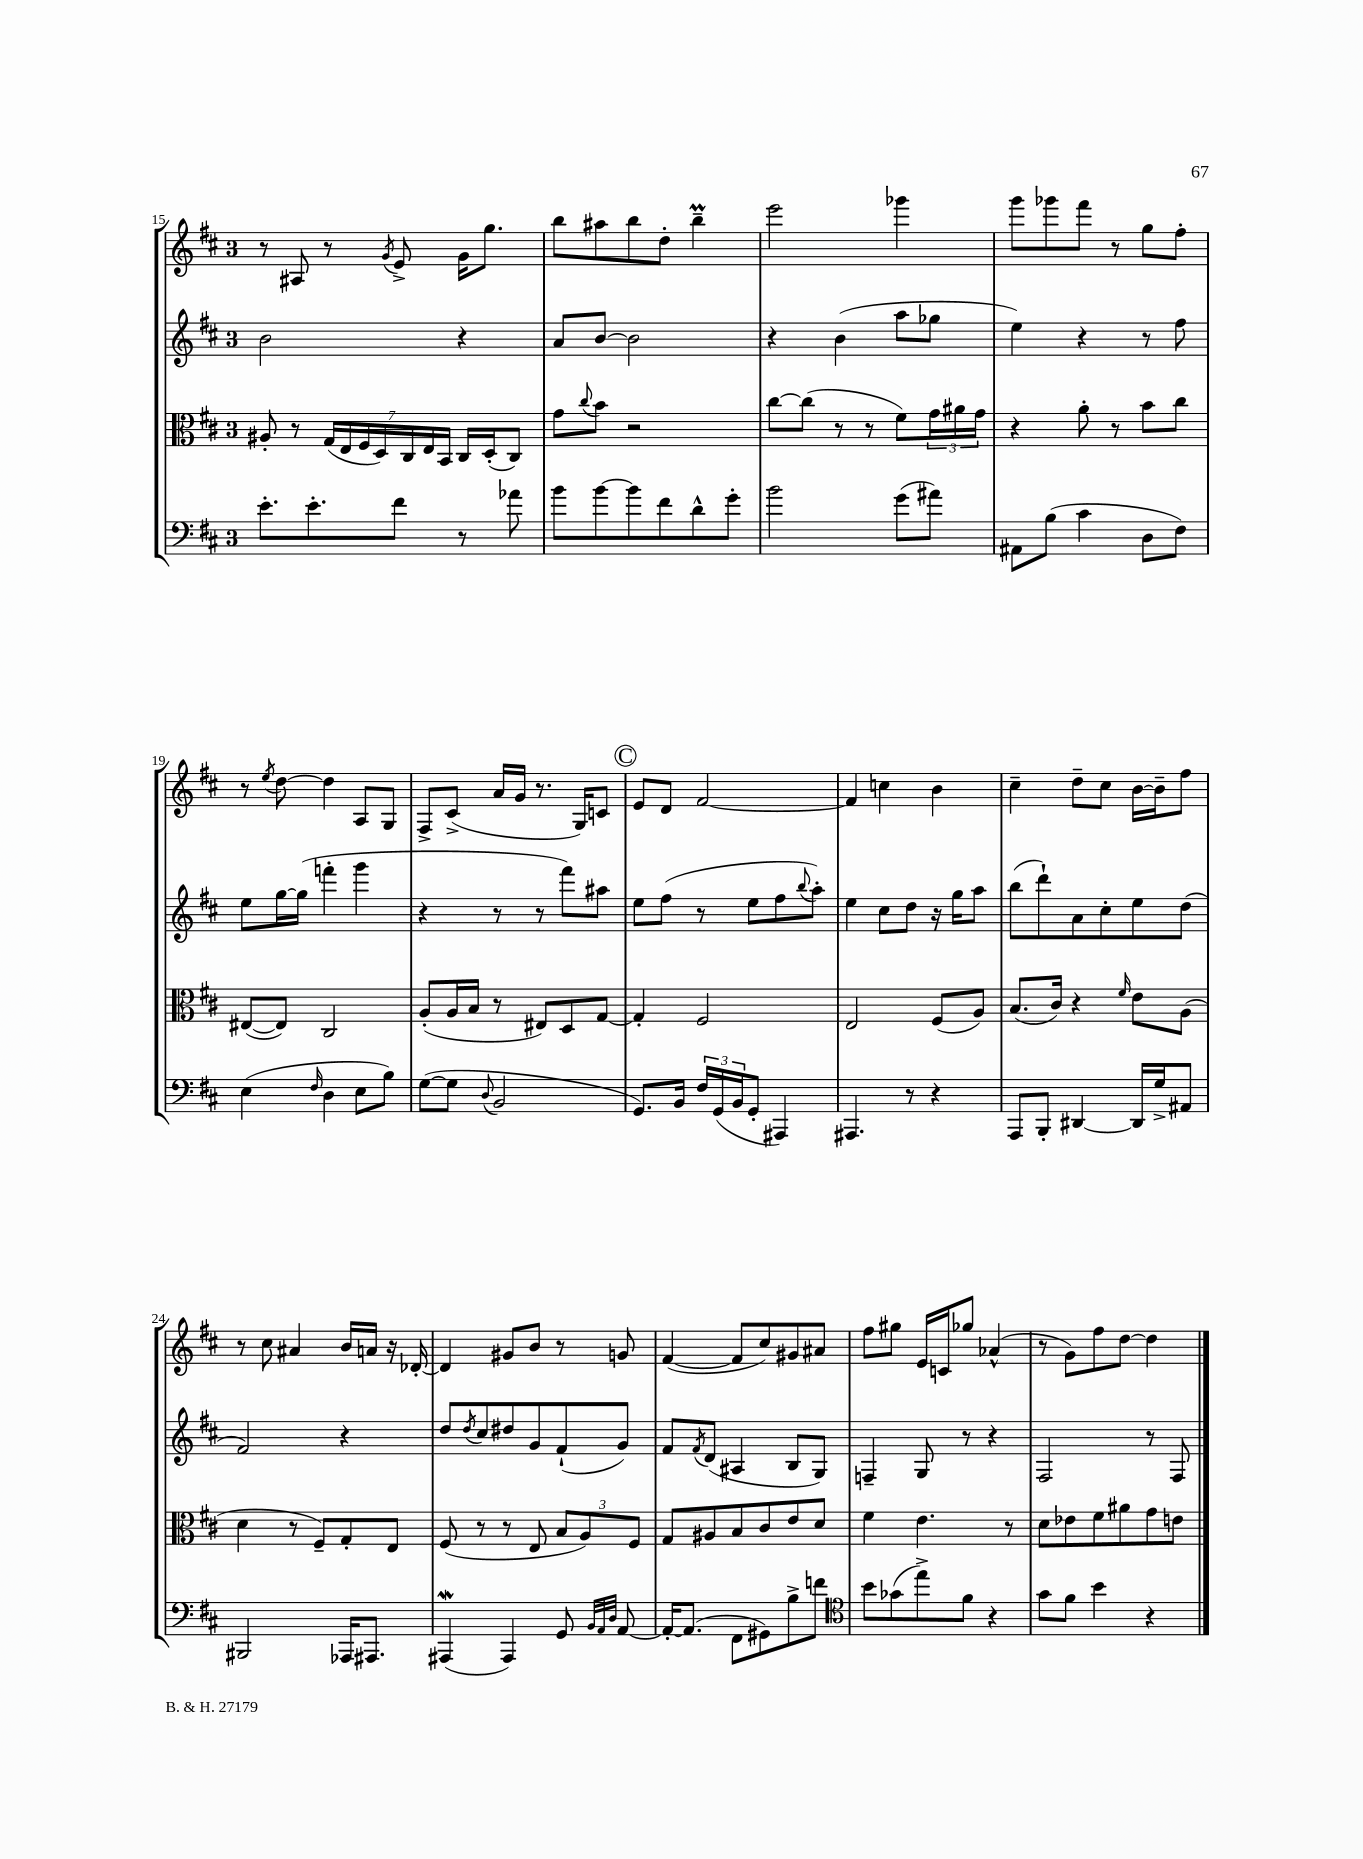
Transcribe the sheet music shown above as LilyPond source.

<<
\new StaffGroup <<
\new Staff = "s0" {
    \clef treble \key d \major \once \override Staff.TimeSignature.style = #'single-digit \time 3/4
    r8 ais8 r8 \acciaccatura { g'8 } e'8-> g'16 g''8. |
    b''8 ais''8 b''8 d''8-. b''4--\prall |
    e'''2 ges'''4 |
    g'''8 ges'''8 fis'''8 r8 g''8 fis''8-. |
    r8 \acciaccatura { e''8 } d''8~ d''4 a8 g8 |
    fis8-> cis'8->( a'16 g'16 r8. g16) c'8 |
    \mark \markup { \circle "C" } e'8 d'8 fis'2~ |
    fis'4 c''4 b'4 |
    cis''4-- d''8-- cis''8 b'16~ b'16-- fis''8 |
    r8 cis''8 ais'4 b'16 a'16 r16 des'16~-. |
    des'4 gis'8 b'8 r8 g'8 |
    fis'4~( fis'8 cis''8) gis'8 ais'8 |
    fis''8 gis''8 e'16 c'16 ges''8 aes'4-^( |
    r8 g'8) fis''8 d''8~ d''4 \bar "|." |
}
\new Staff = "s1" {
    \clef treble \key d \major \once \override Staff.TimeSignature.style = #'single-digit \time 3/4
    b'2 r4 |
    a'8 b'8~ b'2 |
    r4 b'4( a''8 ges''8 |
    e''4) r4 r8 fis''8 |
    e''8 g''16~ g''16( f'''4-. g'''4 |
    r4 r8 r8 fis'''8) ais''8 |
    \mark \markup { \circle "C" } e''8 fis''8( r8 e''8 fis''8 \appoggiatura { b''8 } a''8-.) |
    e''4 cis''8 d''8 r16 g''16 a''8 |
    b''8( d'''8-!) a'8 cis''8-. e''8 d''8( |
    fis'2) r4 |
    d''8 \acciaccatura { d''8 } cis''8 dis''8 g'8 fis'8-!( g'8) |
    fis'8 \acciaccatura { fis'8 } d'8( ais4 b8 g8) |
    f4-- g8 r8 r4 |
    fis2 r8 fis8 \bar "|." |
}
\new Staff = "s2" {
    \clef alto \key d \major \once \override Staff.TimeSignature.style = #'single-digit \time 3/4
    ais8-. r8 \tuplet 7/4 { g16( e16 fis16 d16) cis16 e16 b,16 } cis16 d16-.( cis8) |
    g'8 \appoggiatura { cis''8 } b'8 r2 |
    cis''8~ cis''8( r8 r8 fis'8) \tuplet 3/2 { g'16 ais'16 g'16 } |
    r4 a'8-. r8 b'8 cis''8 |
    eis8~( eis8) cis2 |
    a8-.( a16 b16 r8 eis8) d8 g8~ |
    \mark \markup { \circle "C" } g4-. fis2 |
    e2 fis8( a8) |
    b8.( cis'16) r4 \grace { fis'16 } e'8 a8( |
    d'4 r8 fis8--) g8-. e8 |
    fis8( r8 r8 e8 \tuplet 3/2 { b8 a8) fis8 } |
    g8 ais8 b8 cis'8 e'8 d'8 |
    fis'4 e'4. r8 |
    d'8 ees'8 fis'8 ais'8 g'8 e'8 \bar "|." |
}
\new Staff = "s3" {
    \clef bass \key d \major \once \override Staff.TimeSignature.style = #'single-digit \time 3/4
    e'8.-. e'8.-. fis'8 r8 aes'8 |
    b'8 b'8~ b'8 fis'8 d'8-^ g'8-. |
    b'2 g'8( ais'8) |
    ais,8 b8( cis'4 d8 fis8) |
    e4( \grace { fis16 } d4 e8 b8) |
    g8~( g8 \appoggiatura { d8 } b,2 |
    \mark \markup { \circle "C" } g,8.) b,16 \tuplet 3/2 { fis16 g,16( b,16 } g,8-. ais,,4) |
    ais,,4. r8 r4 |
    a,,8 b,,8-. dis,4~ dis,16 g16-> ais,8 |
    bis,,2 aes,,16 ais,,8. |
    ais,,4\mordent( ais,,4) g,8 \grace { b,32 a,32 d32 } a,8~ |
    a,16~-. a,8.( fis,8 gis,8) b8-> f'8 |
    \clef tenor b'8 ges'8( e''8->) fis'8 r4 |
    g'8 fis'8 b'4 r4 \bar "|." |
}
>>
>>
\layout { \context { \Score currentBarNumber = #15 } }
